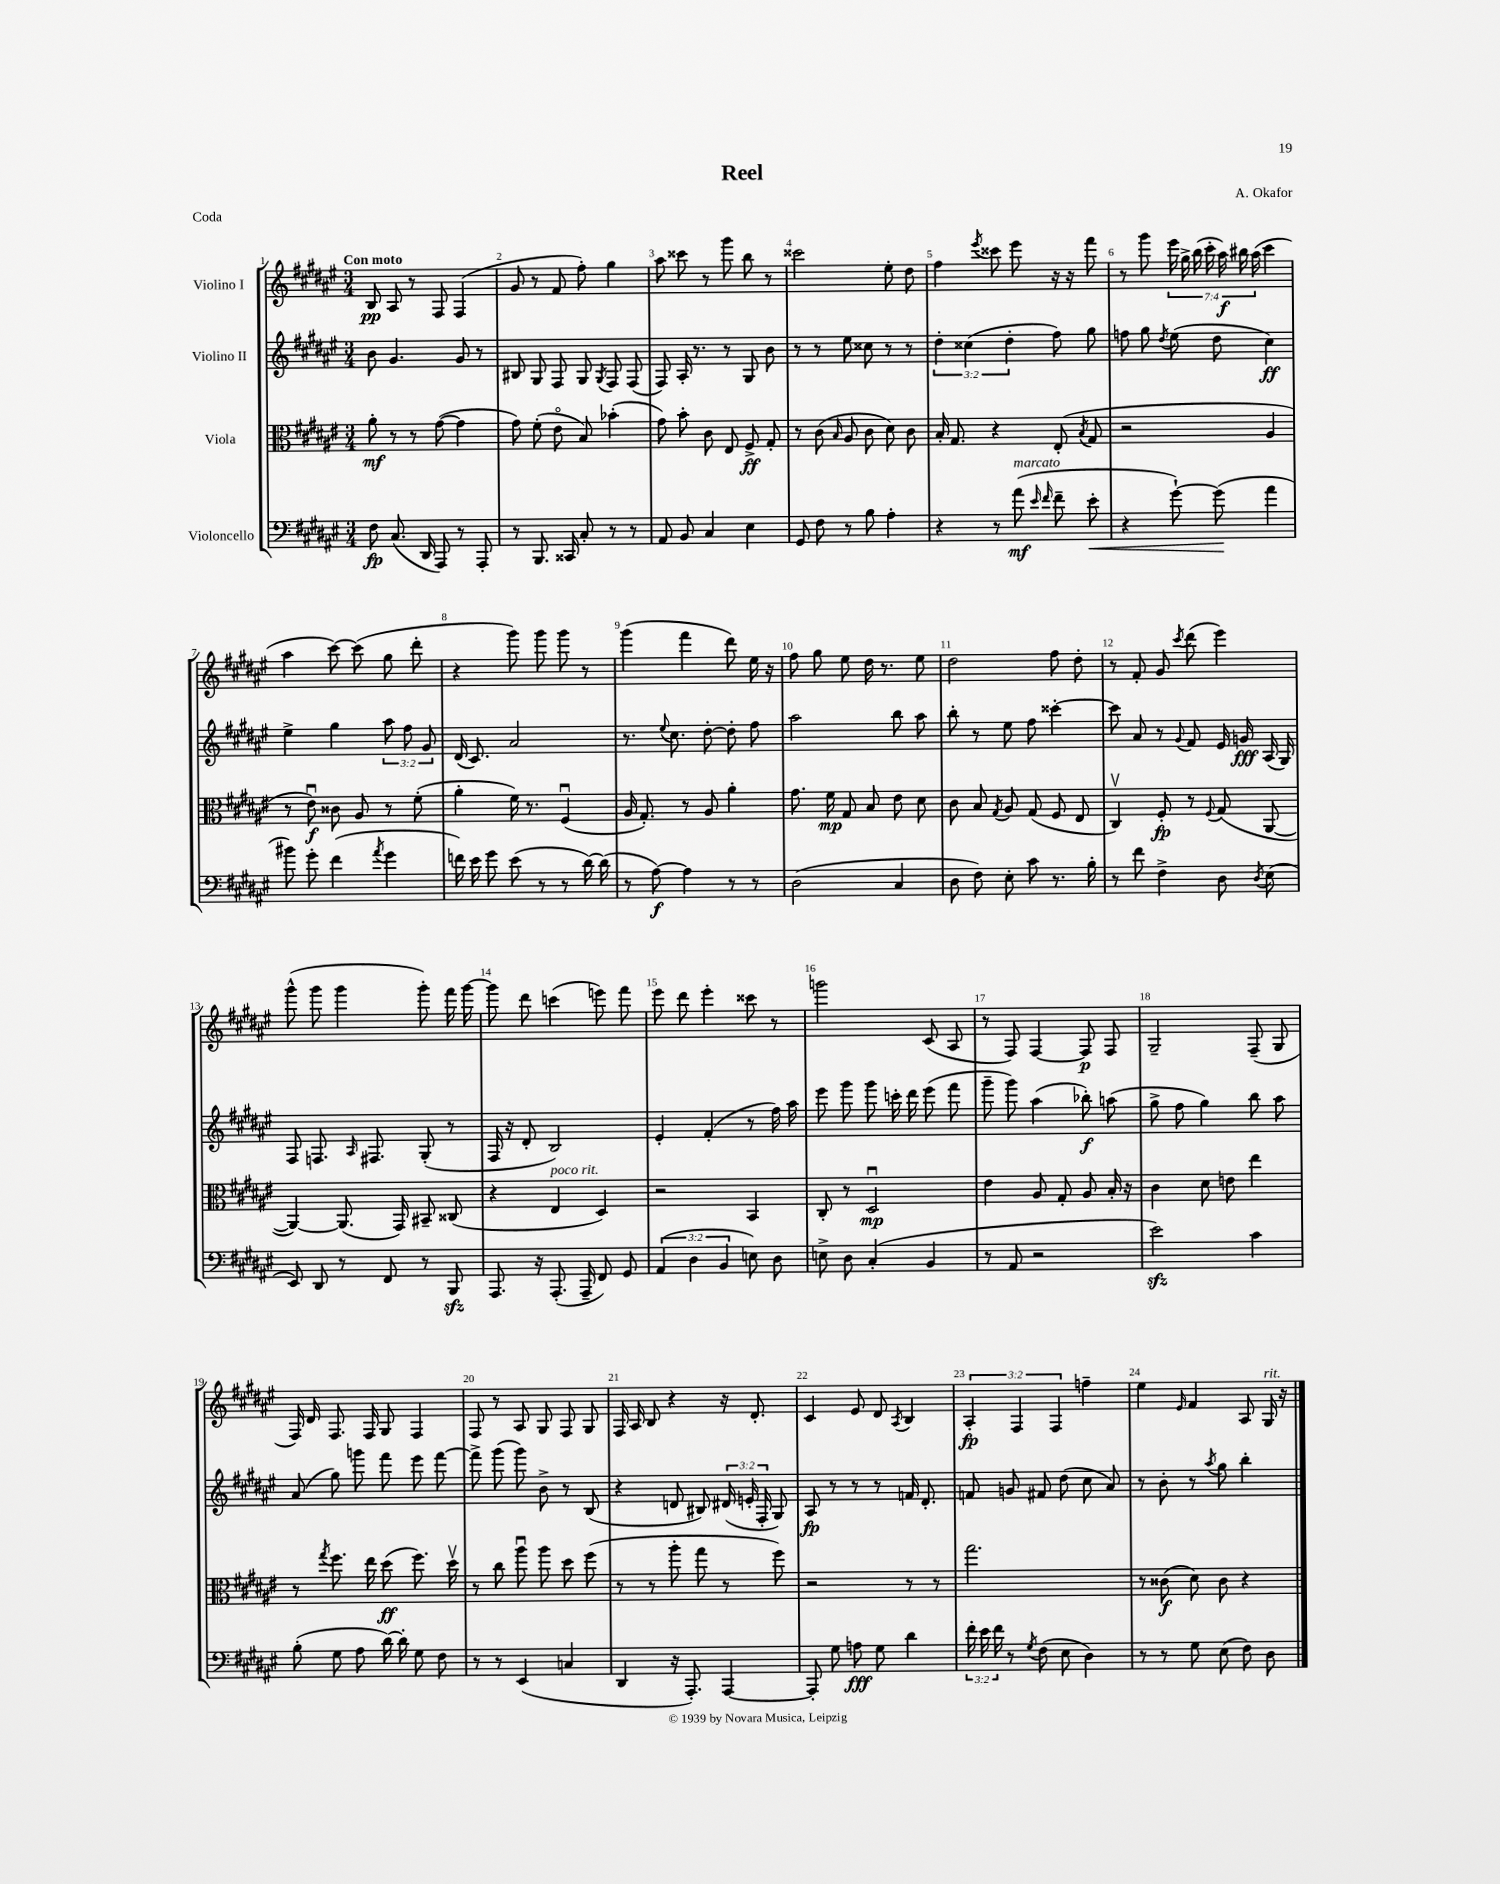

**kern	**kern	**kern	**kern
*staff4	*staff3	*staff2	*staff1
*clefF4	*clefC3	*clefG2	*clefG2
*k[f#c#g#d#a#e#]	*k[f#c#g#d#a#e#]	*k[f#c#g#d#a#e#]	*k[f#c#g#d#a#e#]
*M3/4	*M3/4	*M3/4	*M3/4
8F#	8a#'	8b	8B
(8.C#	8r	4.g#	8A#
.	8r	.	8r
16DD#	.	.	.
8AAA#)	([8g#	.	8F#
8r	4g#]	8g#	(4F#
8AAA#'	.	8r	.
=	=	=	=
8r	8g#)	8B#	8g#
8.BBB	(8f#'	8G#	8r
.	8e#o	8F#	8f#
16CC##	.	.	.
8C#'	8B)	8G#	8ff#')
.	.	8qG#	.
8r	(4b-'	8F#	4gg#
8r	.	(8F#	.
=	=	=	=
8AA#	8g#)	8F#)	8aa#
8BB	8b'	16A#'	8ccc##
.	.	8.r	.
4C#	8c#	.	8r
.	8E#	8r	8ggg#
4E#	8F#^	8G#	8bb
.	8G#'	8b	8r
=	=	=	=
8GG#	8r	8r	2ccc##
8F#	(8c#	8r	.
.	16qqB	.	.
8r	8A#	8ee#	.
8B	8c#	8cc##	.
4A#'	8d#)	8r	8ee#'
.	8c#	8r	8dd#
=	=	=	=
4r	16B'	6dd#'	4ff#
.	8.G#	.	.
.	.	(6cc##	.
.	.	.	8qeee#
8r	4r	.	8ccc##
.	.	6dd#'	.
(8a#	.	.	8eee#
16qqe#	.	.	.
16qqf#	.	.	.
8f#~	(8E#'	8ff#)	16r
.	.	.	16r
.	8qB	.	.
8e#'	8G#	8gg#	8fff#
=	=	=	=
4r	2r	8ff	8r
.	.	8gg#	8ggg#
.	.	8qdd#	.
[8g#`)	.	(8ee#	28eee#
.	.	.	28gg#^
.	.	.	(28bb
.	.	.	28ccc#'
(8g#]	.	8dd#	.
.	.	.	28aa#)
.	.	.	28bb#
.	.	.	(28aa#
4a#	4A#	4cc#)	4ccc#
=	=	=	=
8b#)	8r	4ee#^	4aa#
8g#'	8e#u)	.	.
(4f#	8c##	4gg#	[8ccc#)
.	8A#	.	(8ccc#]
8qa#	.	.	.
4g#	8r	12aa#	8gg#
.	.	12ff#	.
.	(8f#'	.	8ddd#'
.	.	12g#	.
=	=	=	=
16f)	4a#'	(16d#	4r
16e#	.	8.c#)	.
8g#	.	.	.
(8e#	16f#)	2a#	8ggg#)
.	8.r	.	.
8r	.	.	8ggg#
8r	(4F#u	.	8ggg#
[16d#)	.	.	8r
(16d#]	.	.	.
=	=	=	=
8r	16A#	8.r	(4ggg#
.	8.G#')	.	.
[8A#)	.	.	.
.	.	8qqee#	.
.	.	8.cc#	.
4A#]	8r	.	4fff#
.	8A#	[8dd#'	.
8r	4a#'	8dd#']	8ddd#)
8r	.	8ff#	16ee#
.	.	.	16r
=	=	=	=
(2D#	8.g#	2aa#	8ff#
.	.	.	8gg#
.	16f#	.	.
.	8G#	.	8ee#
.	8B	.	16dd#
.	.	.	8.r
4C#	8e#	8bb	.
.	8d#	8aa#	8ee#
=	=	=	=
8D#	8c#	8bb'	2dd#
8F#)	8B	8r	.
.	8qG#	.	.
8E#'	8A#	8ee#	.
8c#	(8G#	8ff#	.
8.r	8F#	[4ccc##'	8ff#
.	8E#	.	8dd#'
16B'	.	.	.
=	=	=	=
8r	4C#v)	8ccc##]	8r
8f#	.	8a#	8f#'
4F#^	8F#'	8r	8g#
.	.	8qqg#	8qccc#
.	8r	8f#	(8ddd#
.	8qqF#	.	.
8D#	(8G#	16e#	4eee#)
.	.	16g	.
8qD#	.	.	.
(8E#	[8AA#	(16A#	.
.	.	16G#)	.
=	=	=	=
8EE#)	4AA#_)	8F#	(8ggg#^^
8DD#	.	8.F	8ggg#
8r	(8.AA#]	.	4ggg#
.	.	16qqA#	.
.	.	8.F#	.
8FF#	.	.	.
.	16GG#)	.	.
8r	8BB#~	(8G#'	8ggg#')
8BBB	(8C##	8r	16fff#
.	.	.	[16ggg#
=	=	=	=
8.AAA#	4r	16F#	8ggg#]
.	.	16r	.
.	.	8d#'	8ddd#
16r	.	.	.
(8.AAA#'	4E#	2B)	(4ccc
16AAA#~	.	.	.
8FF#)	4D#)	.	8eee)
8GG#	.	.	8fff#
=	=	=	=
(6AA#	2r	4e#'	8eee#
.	.	.	8ddd#
6D#	.	.	.
.	.	(4f#'	4eee#'
6BB	.	.	.
8E)	4BB	8r	8ccc##
8D#	.	16ff#)	8r
.	.	16aa#	.
=	=	=	=
8E^	8C#'	8eee#	2ggg
8D#	8r	8ggg#	.
(4C#'	2D#u	8ggg#	.
.	.	16ccc'	.
.	.	16ddd#	.
4BB	.	(8eee#	(8c#
.	.	8fff#	8A#
=	=	=	=
8r	4e#	8ggg#~	8r
8AA#	.	8ggg#)	8F#)
2r	8A#	(4aa#	[4F#
.	8G#'	.	.
.	8A#	8bb-')	8F#]
.	16B'	(8aa	8F#
.	16r	.	.
=	=	=	=
2e#)	4c#	8gg#^	2G#~
.	.	8ff#	.
.	8d#	4gg#)	.
.	8e	.	.
4c#	4ee#	8bb	(8F#~
.	.	8aa#	8G#
=	=	=	=
(8B'	8r	(8a#	16F#)
.	.	.	16d#
.	8qgg#	.	.
8G#	8.ff#	8gg#)	8.F#
8A#	.	8ggg	.
.	16ee#	.	16F#
[16d#)	(8dd#	8fff#	8G#
16d#']	.	.	.
8G#	8.ff#)	8eee#	4F#
8F#	.	[8fff#	.
.	16dd#v	.	.
=	=	=	=
8r	8r	8fff#^]	8F#
8r	8cc#	(8ggg#	8r
(4EE#	8aa#u	8ggg#)	8A#
.	8aa#	8b^	8G#
4C	8dd#	8r	8F#
.	(8ff#	(8B	8G#
=	=	=	=
4DD#	8r	4r	16F#
.	.	.	16A#
.	8r	.	8B
16r	8aa#'	8d	4r
8.AAA#')	.	.	.
.	8gg#	8B#)	.
[4AAA#	8r	(24d#	16r
.	.	24e'	.
.	.	.	8.d#'
.	.	24F#'	.
.	8ff#)	8G#)	.
=	=	=	=
8AAA#']	2r	8A#	4c#
8G#	.	8r	.
8A	.	8r	8e#
8G#	.	8r	8d#
.	.	.	8qA#
4d#	8r	16f	4B
.	.	8.d#'	.
.	8r	.	.
=	=	=	=
24f#'	2.gg#	8f	6A#'
24e#	.	.	.
24f#	.	.	.
8r	.	8g	.
.	.	.	6F#
8qG#	.	.	.
(8F#	.	8f#	.
.	.	.	6F#
8E#	.	(8dd#	.
4D#)	.	8cc#	4ff~
.	.	8a#)	.
=	=	=	=
8r	8r	8r	4ee#
8r	(8c##	8b'	.
.	.	.	16qqe#
8G#	8d#)	8r	4f#
.	.	8qaa#	.
(8E#	8c##	8gg#	.
8F#)	4r	4bb'	8A#
8D#	.	.	16G#
.	.	.	16r
==	==	==	==
*-	*-	*-	*-
